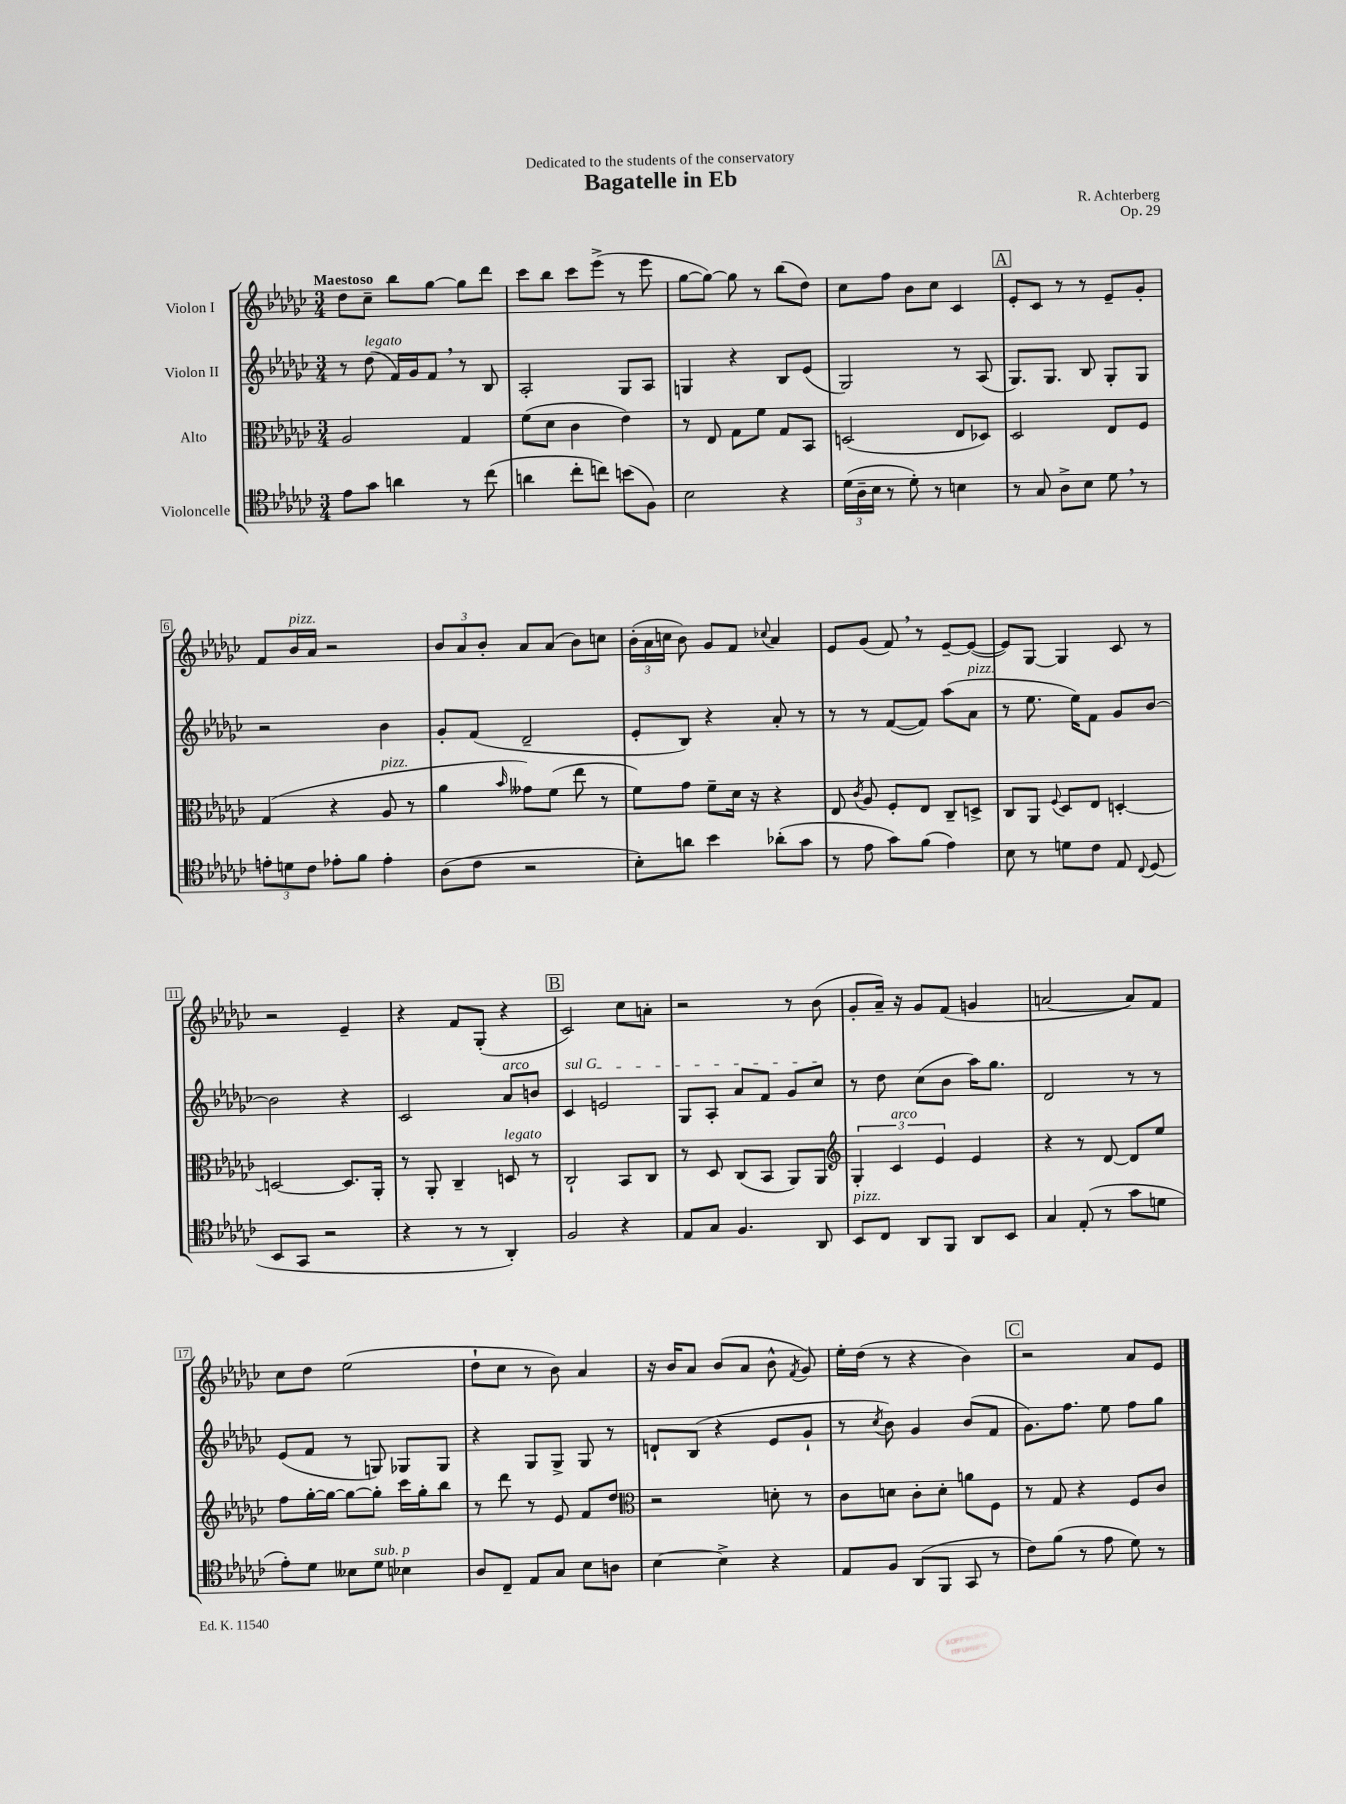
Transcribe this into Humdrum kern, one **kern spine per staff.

**kern	**kern	**kern	**kern
*part4	*part3	*part2	*part1
*staff4	*staff3	*staff2	*staff1
*I"Violoncelle	*I"Alto	*I"Violon II	*I"Violon I
*clefC4	*clefC3	*clefG2	*clefG2
*k[b-e-a-d-g-c-]	*k[b-e-a-d-g-c-]	*k[b-e-a-d-g-c-]	*k[b-e-a-d-g-c-]
*M3/4	*M3/4	*M3/4	*M3/4
=1	=1	=1	=1
!	!	!	!LO:TX:a:B:t=Maestoso
8e-\L	2A-/	8r	8dd-\L
!	!	!LO:TX:a:i:t=legato	!
8g-\J	.	(8dd-\	8cc-~\J
4an\	.	16f/LL)	8bb-\L
.	.	16g-/J	.
.	.	8f,/J	[8gg-\J
8r	4G-/	8r	8gg-\L]
(8cc-\	.	8B-/	8ddd-\J
=2	=2	=2	=2
4an\	(8f\L	2A-'/	8ccc-\L
.	8d-\J	.	8bb-\J
8cc-'\L	4c-\	.	8ccc-\L
8ccn\J)	.	.	(8eee-^\J
(8bn\L	4e-\)	8G-/L	8r
8F\J)	.	8A-/J	8eee-\
=3	=3	=3	=3
2B-\	8r	4Gn/	[8gg-\L
.	8E-/	.	8gg-\J_)
.	8G-\L	4r	8gg-\]
.	8f\J	.	8r
4r	8G-/L	8B-/L	(8bb-\L
.	8BB-/J	(8e-/J	8dd-\J)
=4	=4	=4	=4
(24d-\LL	(2Dn/	2G-/)	8cc-\L
24A-~\	.	.	.
24B-\JJ	.	.	.
8r	.	.	8ff\J
8d-'\)	.	.	8b-\L
8r	.	.	8cc-\J
4Bn\	8E-/L	8r	4c-/
.	8D-X/J)	(8A-/	.
!!LO:REH:place=s1:t=A
=5	=5	=5	=5
8r	2D-/	8.G-/L)	8e-'/L
8G-/	.	.	8c-/J
.	.	8.G-/J	.
8A-^\L	.	.	8r
8B-\J	.	8B-/	8r
8d-,\	8E-/L	8G-'/L	8e-~/L
8r	8F/J	8G-/J	8g-'/J
!!LO:LB:g=z
=6	=6	=6	=6
12en'\L	(4G-/	2r	8f/L
12dn\	.	.	.
!	!	!	!LO:TX:a:i:t=pizz.
.	.	.	16b-/L
12c-\J	.	.	.
.	.	.	16a-/JJ
8e-X'\L	4r	.	2r
8f\J	.	.	.
!	!LO:TX:a:i:t=pizz.	!	!
4e-'\	8A-/	4b-\	.
.	8r	.	.
=7	=7	=7	=7
(8A-\L	4a-\	8g-'/L	12b-/L
.	.	.	12a-/
8c-\J	.	(8f/J	.
.	.	.	12b-'/J
.	16qqb-/	.	.
2r	8g--X\L)	2d-~/	8a-/L
.	(8f\J	.	(8a-/J
.	8ee-\	.	8b-\L)
.	8r	.	8ccn\J
=8	=8	=8	=8
8B-'\L)	8f\L)	8e-'/L	(24b-'\LL
.	.	.	24a-\
.	.	.	24ccn\JJ
8an\J	8g-\J	8B-/J)	8b-\)
4b-\	8f~\L	4r	8g-/L
.	16d-\Jk	.	8f/J
.	16r	.	.
.	.	.	8qqcc-X/
(8a-X'\L	4r	8a-'/	4a-/
8g-\J	.	8r	.
=9	=9	=9	=9
8r	8E-/	8r	8e-/L
.	8qc-/	.	.
8e-\	8A-/	8r	(8g-/J
8g-\L)	8F'/L	([8f/L	8f,/)
(8f\J	8E-/J	8f/J])	8r
4e-\)	8C-~/L	(8aa-\L	[8e-~/L
!	!	!LO:TX:a:i:t=pizz.	!
.	8Dn^/J	8a-\J	(8e-/J_
=10	=10	=10	=10
8B-\	8C-/L	8r	8e-/L])
8r	8AA-/J	8.ee-\	[8G-/J
.	8qqF/	.	.
8dn\L	8D-/L	.	4G-/]
.	.	16ee-\KL)	.
8c-\J	8E-/J	8f\J	.
8E-/	[4Dn'/	8g-/L	8c-/
8qqC-/	.	.	.
(8D-/	.	[8b-/J	8r
!!LO:LB:g=z
=11	=11	=11	=11
8BB-/L	2Dn/_	2b-\]	2r
8GG-/J	.	.	.
2r	.	.	.
.	8.D/L]	4r	4e-~/
.	16AA-'/Jk	.	.
=12	=12	=12	=12
4r	8r	2c-/	4r
.	8AA-'/	.	.
8r	4C-~/	.	8f/L
8r	.	.	(8G-'/J
!	!	!LO:TX:a:i:t=arco	!
!	!LO:TX:a:i:t=legato	!	!
4AA-'/)	8Dn/	8a-/L	4r
.	8r	8bn/J	.
!!LO:REH:place=s1:t=B
=13	=13	=13	=13
!	!	!LO:TX:a:i:t=sul G	!
2F/	2C-`/	4c-/	2c-/)
.	.	2en/	.
4r	8BB-/L	.	8cc-\L
.	8C-/J	.	8an'\J
=14	=14	=14	=14
8E-/L	8r	8G-/L	2r
8G-/J	8D-/	8A-'/J	.
4.F/	(8C-/L	8a-/L	.
.	8BB-/J	8f/J	.
.	8AA-/L)	8g-/L	8r
8AA-/	8AA-/J	8cc-/J	(8b-\
=15	=15	=15	=15
*	*clefG2	*	*
!LO:TX:a:i:t=pizz.	!	!	!
8BB-/L	6G-'/	8r	8g-'/L
8C-/J	.	8dd-\	16a-~/Jk)
!	!LO:TX:a:i:t=arco	!	!
.	6c-/	.	.
.	.	.	16r
8AA-/L	.	(8cc-\L	8g-/L
.	6e-/	.	.
8FF/J	.	8b-\J	(8f/J
8AA-/L	4e-/	16aa-\KL)	4gn/
.	.	8.gg-\J	.
8BB-/J	.	.	.
=16	=16	=16	=16
4G-/	4r	2d-/	[2an/
(8E-'/	8r	.	.
8r	[8d-/	.	.
8g-\L	8d-/L]	8r	8a/L])
8dn\J	8ee-/J	8r	8f/J
!!LO:LB:g=z
=17	=17	=17	=17
8e-'\L)	8ff\L	(8e-/L	8cc-\L
8d-\J	[16gg-'\L	8f/J	8dd-\J
.	16gg-\JJ_	.	.
8B--X\L	8gg-\L_	8r	(2ee-\
!LO:TX:a:i:t=sub. p	!	!	!
8d-\J	8gg-'\J]	8Gn/)	.
4B-X\	16ccc-\LL	8G-X/L	.
.	16gg-'\J	.	.
.	8bb-\J	8G-/J	.
=18	=18	=18	=18
8A-/L	8r	4r	8dd-`\L
8C-~/J	8ddd-\	.	8cc-\J
8E-/L	8r	8G-/L	8r
8G-/J	8e-/	8G-^/J	8b-\)
8B-\L	8f/L	8G-/	4a-/
8An\J	8dd-/J	8r	.
=19	=19	=19	=19
*	*clefC3	*	*
[4B-\	2r	8dn`/L	16r
.	.	.	16b-/KL
.	.	(8B-/J	8a-/J
4B-^\]	.	4r	(8b-/L
.	.	.	8a-/J
4r	8dn'\	8e-/L	8b-^^\
.	.	.	8qf/
.	8r	8g-`/J	8g-/)
=20	=20	=20	=20
8E-/L	8c-\L	8r	16ee-'\LL
.	.	.	(16dd-\JJ
.	.	8qcc-/	.
8F/J	8dn\J	8b-\)	8r
(8AA-/L	8c-'\L	4g-/	4r
8FF/J	8d'\J	.	.
8GG-/	8an\L	(8b-/L	4b-\)
8r	8F\J	8f/J	.
!!LO:REH:place=s1:t=C
=21	=21	=21	=21
8c-\L)	8r	8.g-\L)	2r
(8f\J	8G-/	.	.
.	.	8.ff\J	.
8r	4r	.	.
8e-\	.	8ee-\	.
8d-\)	8F/L	8ff\L	8a-/L
8r	8c-/J	8gg-\J	8e-/J
==	==	==	==
*-	*-	*-	*-
